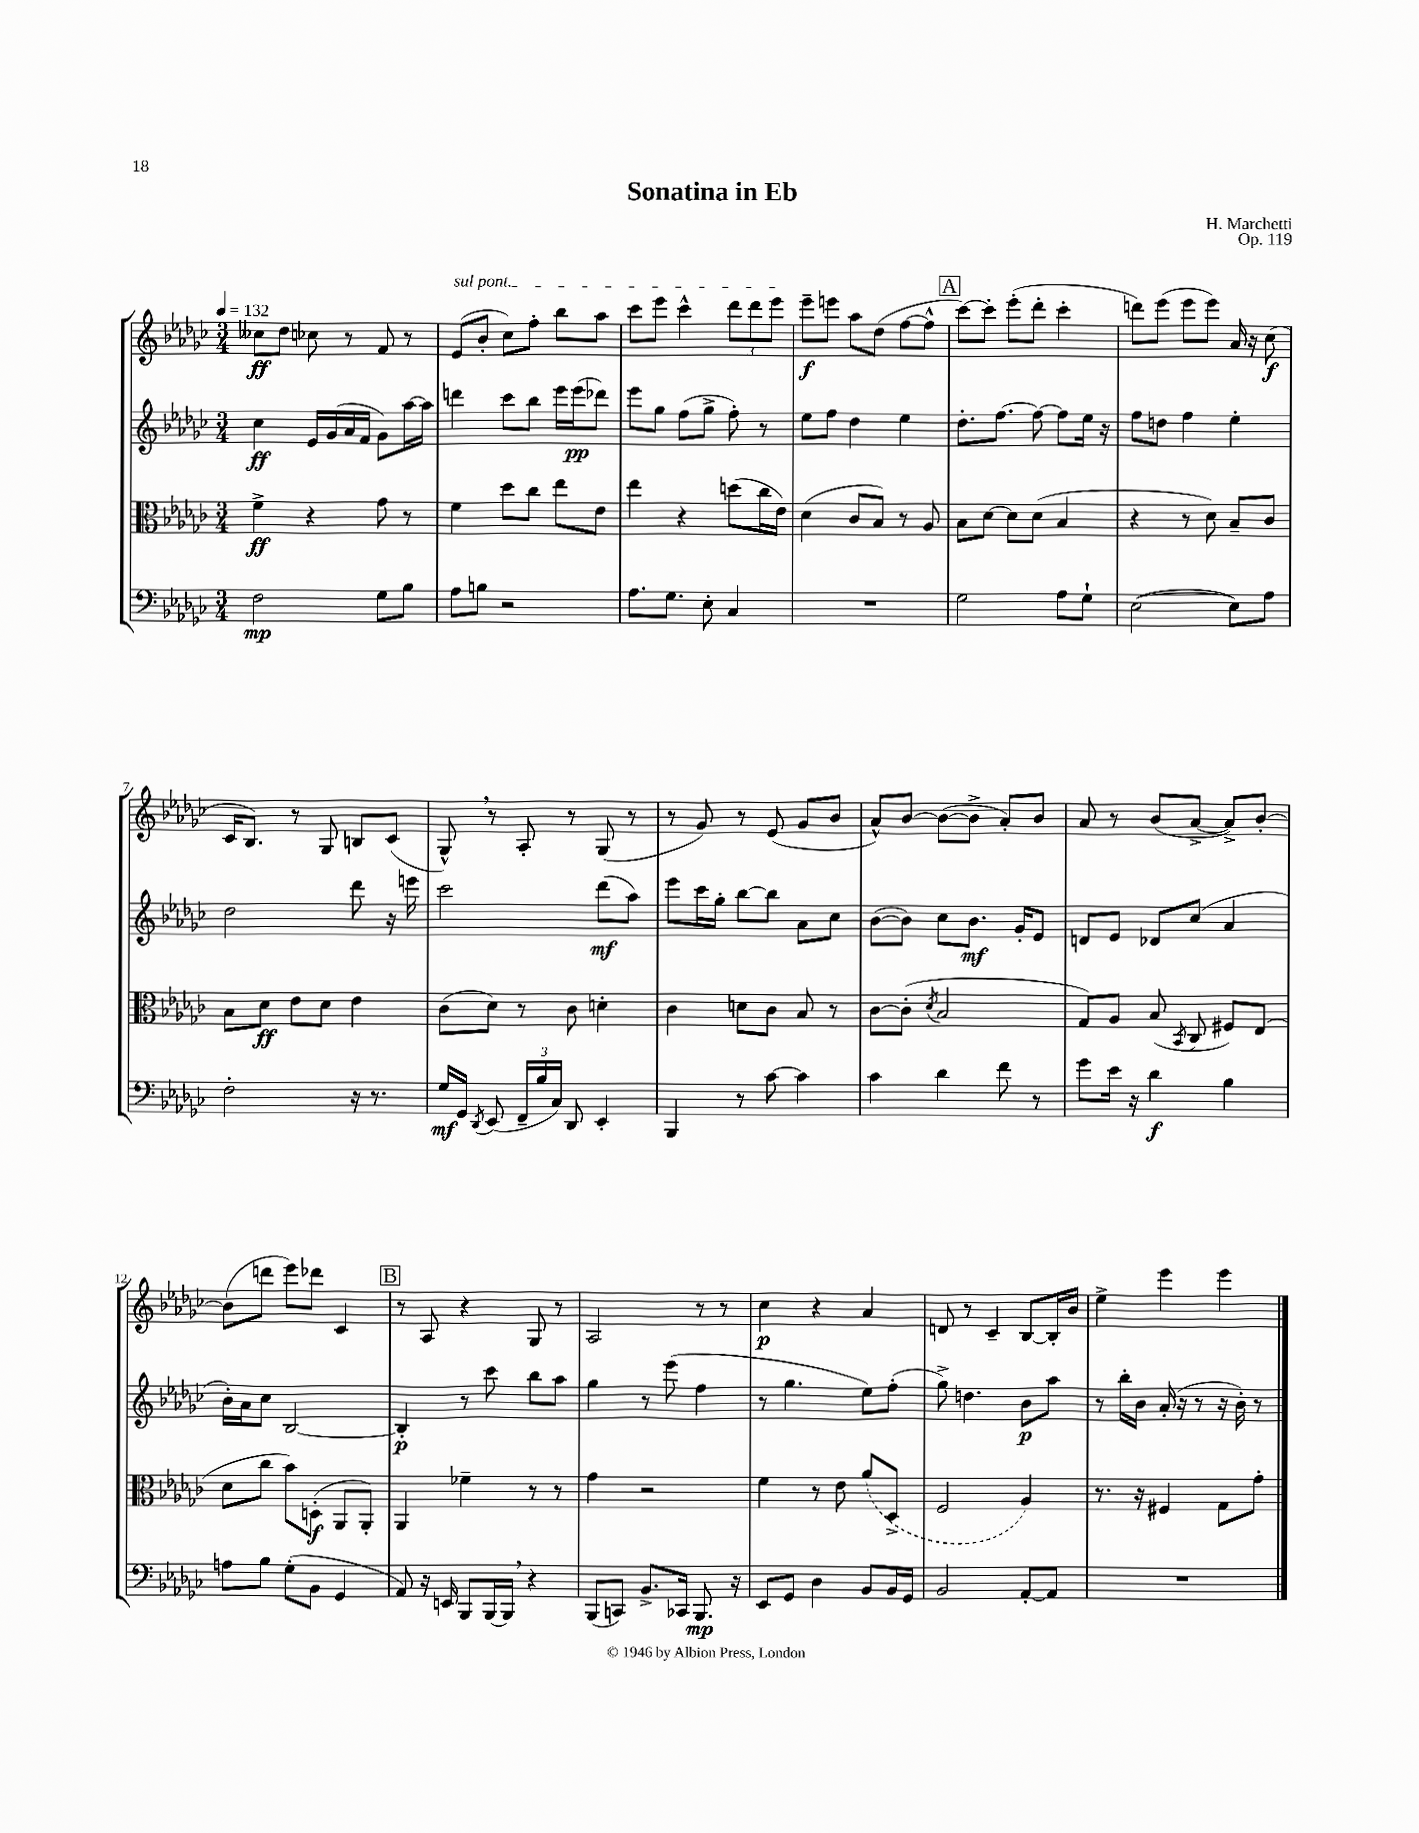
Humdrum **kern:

**kern	**kern	**kern	**kern
*staff4	*staff3	*staff2	*staff1
*clefF4	*clefC3	*clefG2	*clefG2
*k[b-e-a-d-g-c-]	*k[b-e-a-d-g-c-]	*k[b-e-a-d-g-c-]	*k[b-e-a-d-g-c-]
*M3/4	*M3/4	*M3/4	*M3/4
*MM132	*MM132	*MM132	*MM132
2F\	4f^\	4cc-\	8cc--\L
.	.	.	8dd-\J
.	4r	16e-/LL	8cc-\
.	.	(16g-/	.
.	.	16a-/	8r
.	.	16f/JJ	.
8G-\L	8g-\	8g-\L)	8f/
8B-\J	8r	[16aa-\L	8r
.	.	16aa-\]JJ	.
=	=	=	=
8A-\L	4f\	4ddd\	(8e-/L
8B\J	.	.	8b-'/J
2r	8dd-\L	8ccc-\L	8cc-\L)
.	8cc-\J	8bb-\J	8ff'\J
.	8ee-\L	16eee-\LL	8bb-\L
.	.	(16eee-\J	.
.	8e-\J	8ddd-\J)	8aa-\J
=	=	=	=
8.A-\L	4ee-\	8eee-\L	8ccc-\L
.	.	8gg-\J	8eee-\J
8.G-\J	.	.	.
.	4r	(8ff\L	4ccc-^^\
8E-'\	.	8gg-^\J	.
4C-/	(8dd\L	8ff'\)	12ddd-\L
.	.	.	12ddd-\
.	16cc-\L	8r	.
.	.	.	12eee-\J
.	16e-\JJ)	.	.
=	=	=	=
2.r	(4d-\	8ee-\L	8eee-~\L
.	.	8ff\J	8eee\J
.	8c-/L	4dd-\	8aa-\L
.	8B-/J)	.	(8dd-\J
.	8r	4ee-\	[8ff\L
.	8A-/	.	8ff^^\]J
=	=	=	=
2G-\	8B-\L	8.dd-'\L	[8ccc-\L)
.	[8d-\J	.	8ccc-'\]J
.	.	[8.ff\J	.
.	8d-\]L	.	(8eee-'\L
.	(8d-\J	8ff\_	8ddd-'\J
8A-\L	4B-/	8ff\]L	4ccc-'\
8G-`\J	.	16ee-\Jk	.
.	.	16r	.
=	=	=	=
([2E-\	4r	8ff\L	8ddd\L)
.	.	8dd\J	(8eee-\J
.	8r	4ff\	8eee-\L
.	8d-\)	.	8eee-\J)
8E-\]L)	8B-~/L	4ee-'\	16a-/
.	.	.	16r
8A-\J	8c-/J	.	(8cc-\
=	=	=	=
2F'\	8B-\L	2dd-\	16c-/LK
.	.	.	8.B-/J)
.	8d-\J	.	.
.	8e-\L	.	8r
.	8d-\J	.	8G-/
16r	4e-\	8ddd-\	8B/L
8.r	.	.	.
.	.	16r	(8c-/J
.	.	16eee\	.
=	=	=	=
16G-/LL	(8c-\L	2ccc-\	8G-^^/)
16GG-/JJ	.	.	.
8qDD-/	.	.	.
(8EE-/	8d-\J)	.	8r
24FF~/LL	8r	.	8A-'/
24B-/	.	.	.
24C-/JJ)	.	.	.
8DD-/	8c-\	.	8r
4EE-'/	4d'\	(8ddd-\L	(8G-/
.	.	8aa-\J)	8r
=	=	=	=
4BBB-/	4c-\	8eee-\L	8r
.	.	16ccc-\L	8g-/)
.	.	16gg-'\JJ	.
8r	8d\L	[8bb-\L	8r
[8c-\	8c-\J	8bb-\]J	(8e-/
4c-\]	8B-/	8a-\L	8g-/L
.	8r	8cc-\J	8b-/J
=	=	=	=
4c-\	[8c-\L	([8b-\L	8a-^^/L)
.	(8c-'\]J	8b-\]J)	[8b-/J
.	8qd-/	.	.
4d-\	2B-/	8cc-\L	(8b-\_L
.	.	8.b-\J	8b-^\]J
8f\	.	.	8a-'/L)
.	.	16g-'/LK	.
8r	.	8e-/J	8b-/J
=	=	=	=
8g-\L	8G-/L)	8d/L	8a-/
16e-\Jk	8A-/J	8e-/J	8r
16r	.	.	.
4d-\	(8B-/	8d-/L	(8b-/L
.	8qBB-/	.	.
.	8C-/	(8cc-/J	[8a-^/J
4B-\	8F#/L)	4a-/	8a-^/]L)
.	(8E-/J	.	[8b-'/J
=	=	=	=
8A\L	8d-\L	16b-'\LL)	(8b-\]L
.	.	16a-\J	.
8B-\J	8cc-\J	8cc-\J	8ddd\J
(8G-'\L	8b-\L)	[2B-/	8eee-\L)
8BB-\J	(8D'\J	.	8ddd-\J
4GG-/	8AA-/L	.	4c-/
.	8AA-'/J)	.	.
=	=	=	=
8AA-/)	4AA-/	4B-'/]	8r
16r	.	.	8A-/
16EE/	.	.	.
8BBB-/L	4f-~\	8r	4r
[16BBB-/L	.	8ccc-\	.
16BBB-/]JJ	.	.	.
4r	8r	8bb-\L	8G-/
.	8r	8aa-\J	8r
=	=	=	=
(8BBB-/L	4g-\	4gg-\	2A-/
8CC/J)	.	.	.
8.BB-^/L	2r	8r	.
.	.	(8eee-\	.
16CC-/Jk	.	.	.
8.BBB-/	.	4ff\	8r
.	.	.	8r
16r	.	.	.
=	=	=	=
8EE-/L	4f\	8r	4cc-\
8GG-/J	.	4.gg-\	.
4D-\	8r	.	4r
.	8e-\	.	.
8BB-/L	(8a-/L	8ee-\L)	4a-/
16BB-/L	8D-^/J	(8ff'\J	.
16GG-/JJ	.	.	.
=	=	=	=
2BB-/	2F/	8gg-^\)	8d/
.	.	4.dd\	8r
.	.	.	4c-~/
[8AA-'/L	4A-/)	8b-\L	[8B-/L
8AA-/]J	.	8aa-\J	16B-'/]L
.	.	.	16b-/JJ
=	=	=	=
2.r	8.r	8r	4ee-^\
.	.	16bb-'\LL	.
.	16r	16b-\JJ	.
.	4F#/	(16a-'/	4eee-\
.	.	16r	.
.	.	8r	.
.	8G-\L	16r	4eee-\
.	.	16b-'\)	.
.	8g-'\J	8r	.
==	==	==	==
*-	*-	*-	*-
